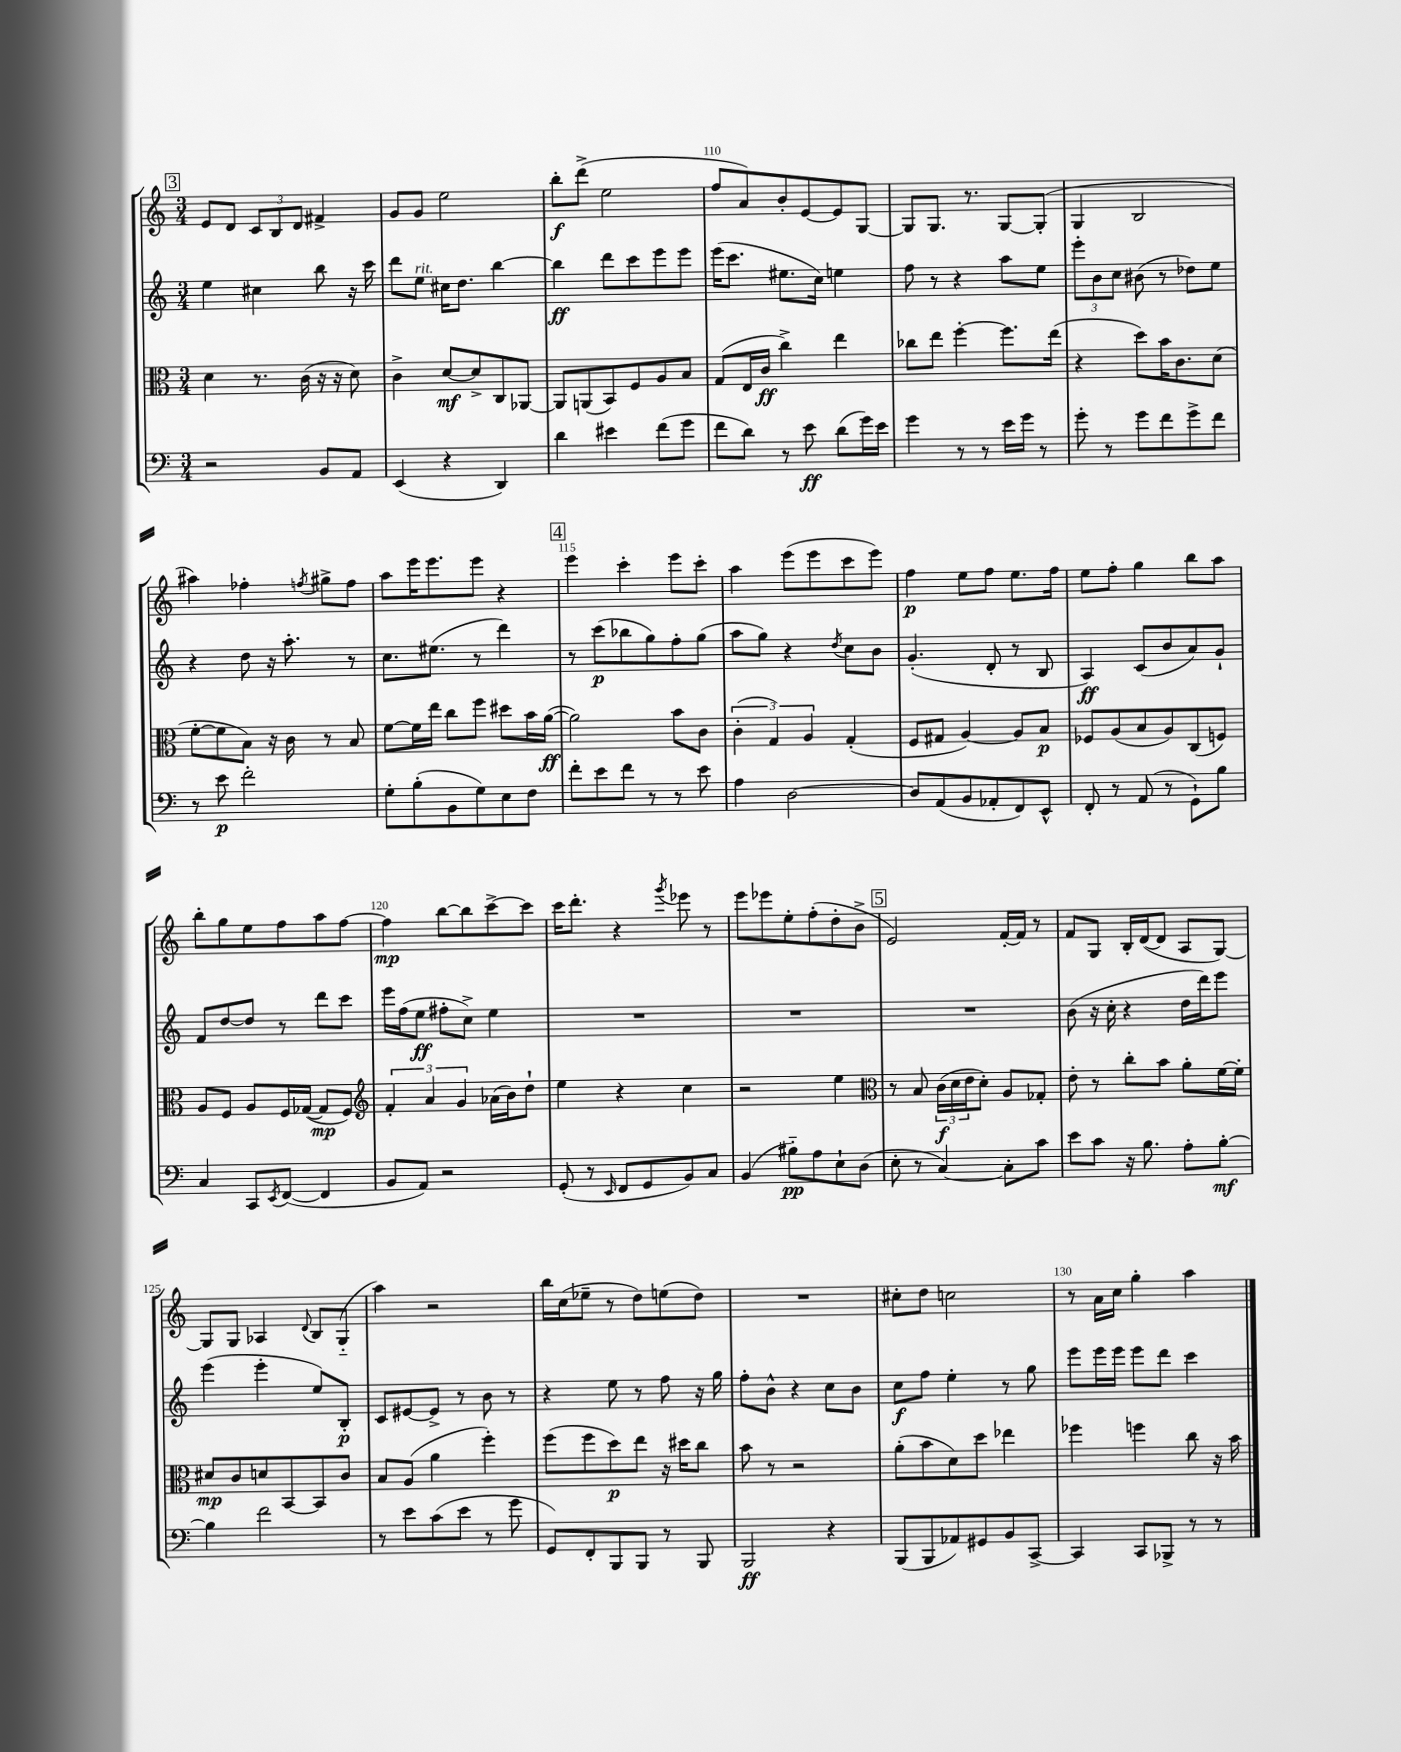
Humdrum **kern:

**kern	**kern	**kern	**kern
*staff4	*staff3	*staff2	*staff1
*clefF4	*clefC3	*clefG2	*clefG2
*k[]	*k[]	*k[]	*k[]
*M3/4	*M3/4	*M3/4	*M3/4
2r	4d\	4ee\	8e/L
.	.	.	8d/J
.	8.r	4cc#\	12c/L
.	.	.	12B/
.	.	.	12d/J
.	(16c\	.	.
8BB/L	16r	8bb\	4f#^/
.	16r	.	.
8AA/J	8d\)	16r	.
.	.	16ccc\	.
=	=	=	=
(4EE/	4c^\	8ddd\L	8g/L
.	.	8ee\J	8g/J
4r	[8d/L	16cc#\LK	2ee\
.	.	8.dd\J	.
.	8d^/]	.	.
4DD/)	8C/	[4bb\	.
.	[8AA-/J	.	.
=	=	=	=
4d\	8AA-/]L	4bb\]	8bb'\L
.	(8AA/	.	(8ddd^\J
4e#\	8BB/)	8ddd\L	2ee\
.	8F/	8ccc\	.
(8f\L	8A/	8eee\	.
8g\J	8B/J	8eee\J	.
=	=	=	=
8f\L	(8G/L	(16eee\LK	8ff/L
.	.	8.ccc\J	.
8d\J)	16E/L	.	8a/)
.	16c/JJ	.	.
8r	4cc^\)	8.ee#\L	8b'/
8e\	.	.	[8e/
.	.	16cc\Jk)	.
(8d\L	4ee\	4ee\	8e/]
16g\L)	.	.	[8G/J
16e\JJ	.	.	.
=	=	=	=
4g\	8cc-\L	8ff\	8G/]L
.	8ee\J	8r	8.G/J
8r	[4ff'\	4r	.
.	.	.	8.r
8r	.	.	.
16e\LL	8.ff\]L	8aa\L	[8G/L
16g\JJ	.	.	.
8r	.	8ee\J	(8G'/]J
.	(16ee\Jk	.	.
=	=	=	=
8g'\	4r	12eee'\L	4G/
.	.	12b\	.
8r	.	.	.
.	.	12cc\J	.
8g\L	8dd\L)	(8b#\	2B/
8f\	16b\K	8r	.
.	8.c\	.	.
8g^\	.	8dd-\L)	.
8f\J	(8d\J	8ee\J	.
=	=	=	=
8r	[8f'\L	4r	4aa#\)
8e\	8f\]	.	.
2f'\	8B\J)	8dd\	4ff-'\
.	16r	16r	.
.	16c\	8.aa'\	.
.	.	.	8qff/
.	8r	.	8gg#^\L
.	8B/	8r	8ff\J
=	=	=	=
8G'\L	[8f\L	8.cc\L	8aa\L
(8B'\	16f\]L	.	16eee\K
.	16ee\JJ	(8.ee#\J	8.eee\
8BB\	8cc\L	.	.
8G\)	8ff\J	8r	8eee\J
8E\	8dd#\L	4ddd\)	4r
8F\J	16b\L	.	.
.	([16a\JJ	.	.
=	=	=	=
8f'\L	2a\])	8r	4eee\
8e\	.	(8ccc\L	.
8f\J	.	8bb-\	4ccc'\
8r	.	8gg\)	.
8r	8b\L	8ff'\	8eee\L
8e\	8c\J	(8gg\J	8ccc'\J
=	=	=	=
4A\	(6c'\	8aa\L	4aa\
.	.	8gg\J)	.
.	6G/)	.	.
[2D\	.	4r	(8eee\L
.	6A/	.	.
.	.	.	8eee\
.	.	8qdd/	.
.	(4G'/	8cc\L	8ccc\
.	.	8b\J	8eee\J)
=	=	=	=
8D/]L	8F/L	(4.g'/	4ff\
(8AA/	8G#/J	.	.
8BB/	[4A/)	.	8ee\L
8AA-'/	.	8d'/	8ff\J
8FF/)	8A/]L	8r	8.ee\L
8EE^^/J	8B/J	8B/	.
.	.	.	16ff\Jk
=	=	=	=
8FF'/	8F-/L	4A/)	8ee\L
8r	(8A/	.	8ff'\J
(8AA/	8B/	(8c/L	4gg\
8r	8A/)	8b/	.
8GG`\L)	(8C/	8a/)	8bb\L
8B\J	8F/J)	8g`/J	8aa\J
=	=	=	=
4C/	8A/L	8f/L	8bb'\L
.	8F/J	[8dd/	8gg\
8CC/L	8A/L	8dd/]J	8ee\
8qEE/	.	.	.
([8FF/J	16F/L	8r	8ff\
.	([16G-/JJ	.	.
4FF/]	8G-/]L	8ddd\L	8aa\
.	8F/J)	8ccc\J	[8ff\J
=	=	=	=
*	*clefG2	*	*
8BB/L	6f'/	16eee\LL	4ff\]
.	.	(16ff\J	.
8AA/J)	.	8ee\J	.
.	6a/	.	.
2r	.	8ff#'\L	[8bb\L
.	6g/	.	.
.	.	8cc^\J)	8bb\]
.	(16a-\LL	4ee\	[8ccc^\
.	16b\J)	.	.
.	8dd`\J	.	8ccc\]J
=	=	=	=
(8GG'/	4ee\	2.r	16ccc\LK
.	.	.	8.ddd'\J
8r	.	.	.
16qqEE/	.	.	.
8FF/L	4r	.	4r
8GG/	.	.	.
.	.	.	8qggg/
8BB/)	4cc\	.	8eee-\
8C/J	.	.	8r
=	=	=	=
(4BB/	2r	2.r	8eee\L
.	.	.	8eee-\
8B#'~\L)	.	.	8ee'\
8A\	.	.	(8ff'\
8E`\	4ee\	.	8dd'\
(8D\J	.	.	8b^\J
=	=	=	=
*	*clefC3	*	*
8E'\	8r	2.r	2e/)
8r	8B/	.	.
[4C/)	(24c\LL	.	.
.	24d\	.	.
.	24e\J	.	.
.	8d'\J)	.	.
8C'\]L	8A/L	.	[16f'/LL
.	.	.	16f/]JJ
8c\J	8G-'/J	.	8r
=	=	=	=
8e\L	8e'\	(8b\	8f/L
8c\J	8r	16r	8G/J
.	.	16cc'\	.
16r	8cc'\L	4r	16B'/LL
8.B\	.	.	([16d/J
.	8b\J	.	8d/]J
8A'\L	8a'\L	16dd\LL	8A/L
.	.	16ddd\J)	.
[8B'\J	[16f\L	8eee\J	[8G/J)
.	16f'\]JJ	.	.
=	=	=	=
4B\]	8d#/L	(4eee\	8G/]L
.	8c/	.	8G/J
2f\	8d/	4eee'\	4A-/
.	[8BB/	.	.
.	.	.	8qqd/
.	8BB/]	8ee/L)	8B/L
.	8c/J	8B'/J	(8G'~/J
=	=	=	=
8r	8B/L	8c/L	4aa\)
8e\L	(8A/J	[8e#/	.
(8c\	4a\	8e#^/]J	2r
8e\J	.	8r	.
8r	4ff'\)	8b\	.
8g\	.	8r	.
=	=	=	=
8GG/L)	(8ff\L	4r	16bb\LL
.	.	.	(16cc\J
8FF'/	8ff\	.	8ee-~\J
8BBB/	8dd\)	8ee\	8r
8BBB/J	8ee\J	8r	8dd\L)
8r	16r	8ff\	(8ee\
.	16dd#\LK	.	.
8BBB/	8cc\J	16r	8dd\J)
.	.	16gg\	.
=	=	=	=
2BBB/	8b\	8ff'\L	2.r
.	8r	8b^^\J	.
.	2r	4r	.
4r	.	8cc\L	.
.	.	8b\J	.
=	=	=	=
(8BBB/L	(8a'\L	8cc\L	8cc#'\L
8BBB/	8b\	8ff\J	8dd\J
8AA-/)	8d\)	4ee'\	2cc\
8GG#/	8dd\J	.	.
8BB/	4ee-\	8r	.
[8CC^/J	.	8gg\	.
=	=	=	=
4CC/]	4ff-\	8eee\L	8r
.	.	16eee\L	16a\LL
.	.	16eee\JJ	16cc\JJ
8CC/L	4ff\	8eee\L	4gg'\
8BBB-^/J	.	8ddd\J	.
8r	8cc\	4ccc\	4aa\
8r	16r	.	.
.	16b\	.	.
==	==	==	==
*-	*-	*-	*-
